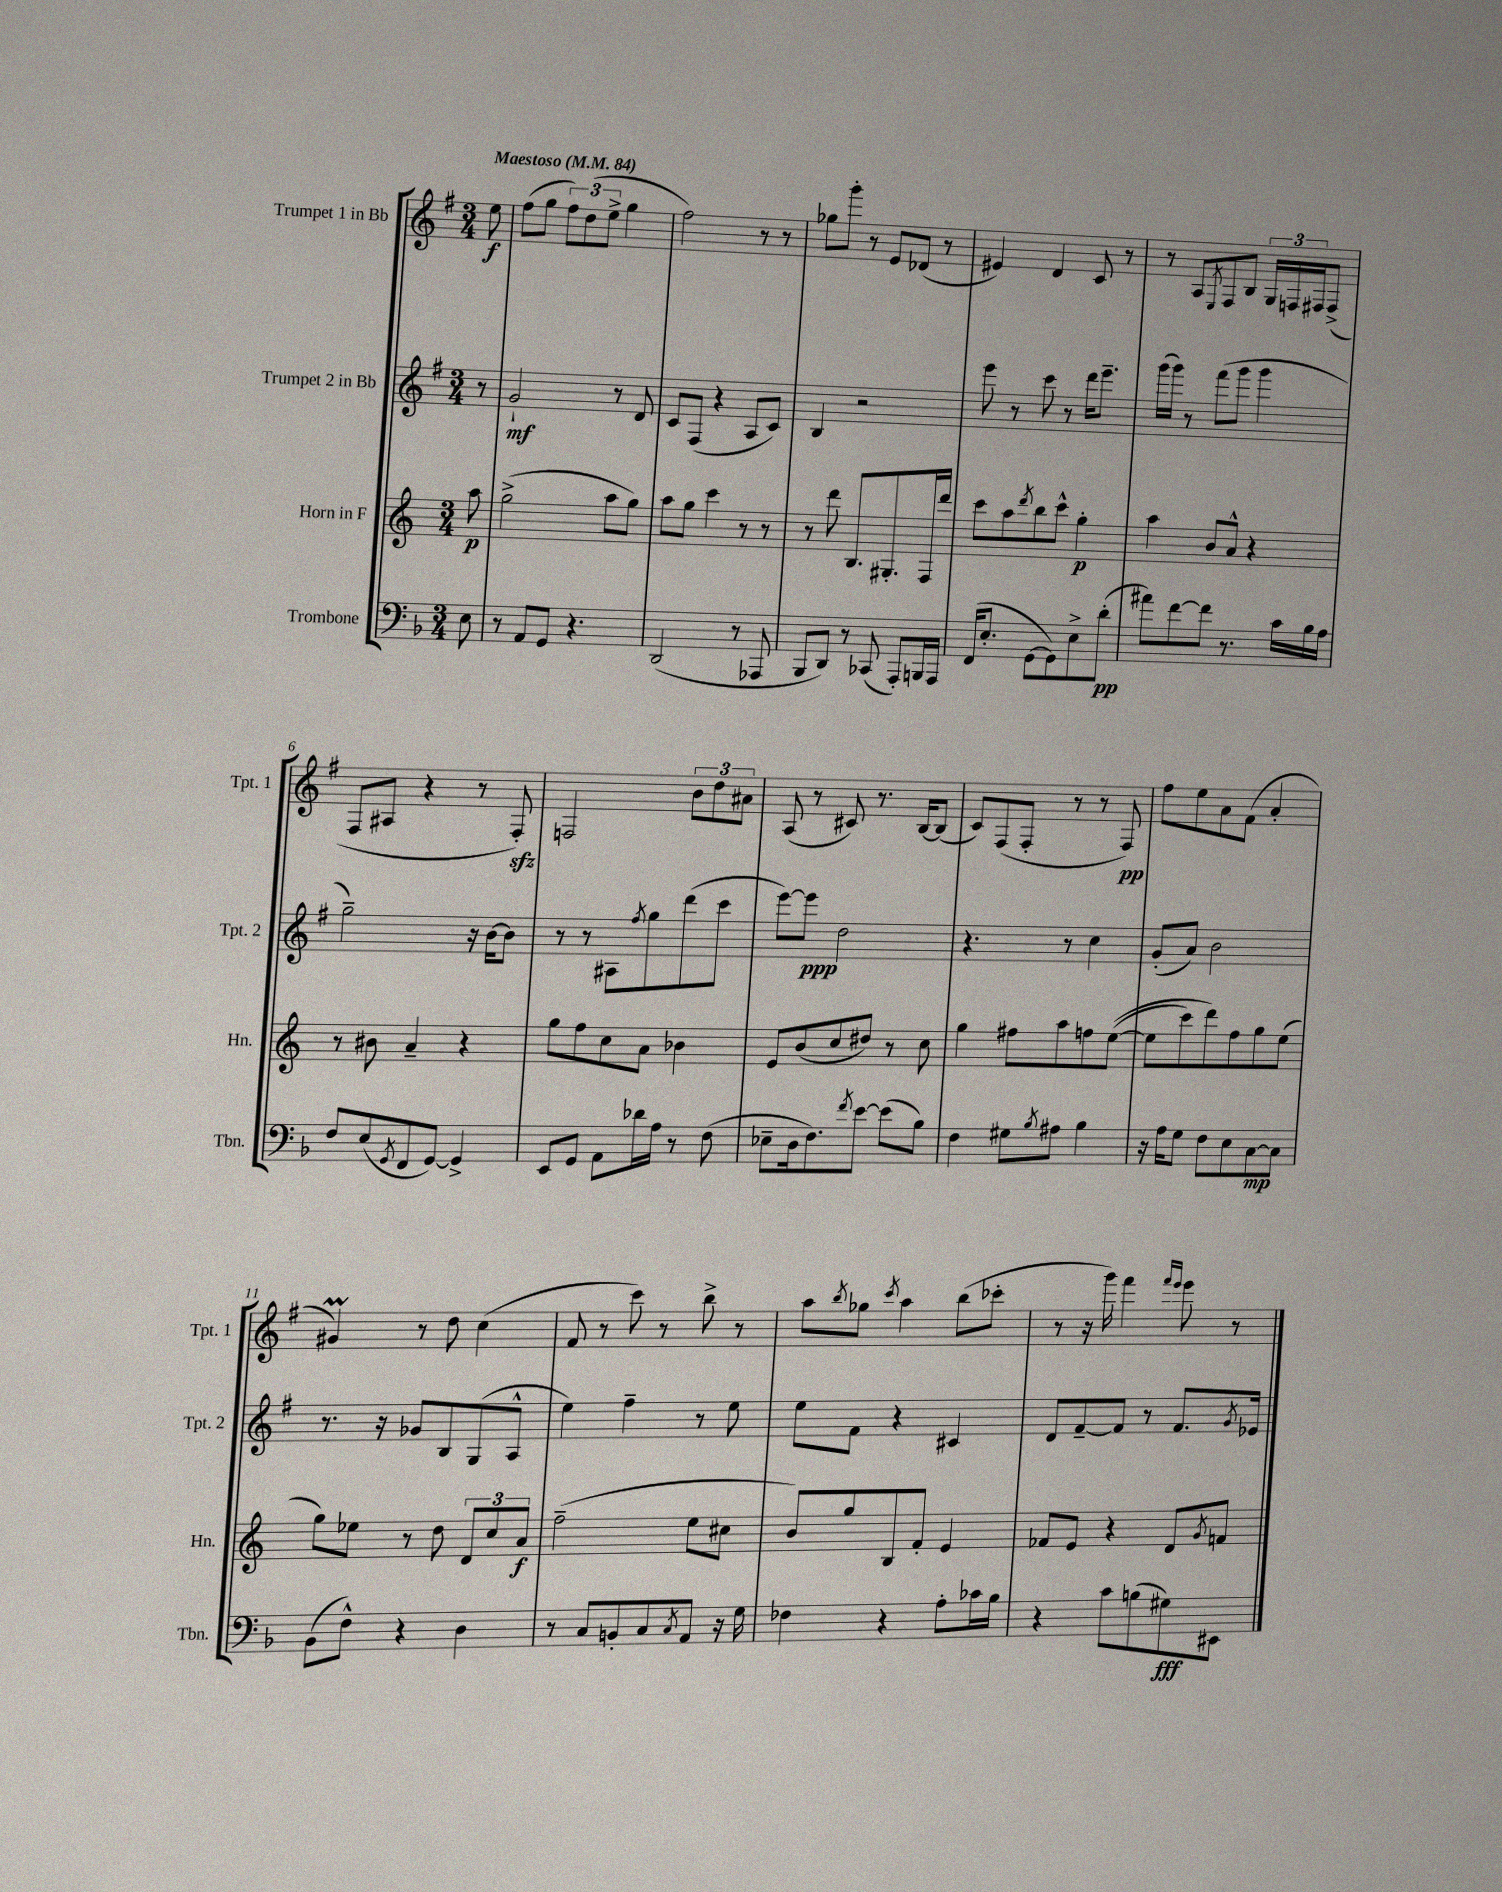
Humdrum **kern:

**kern	**kern	**kern	**kern
*staff4	*staff3	*staff2	*staff1
*clefF4	*clefG2	*clefG2	*clefG2
*k[b-]	*k[]	*k[f#]	*k[f#]
*M3/4	*M3/4	*M3/4	*M3/4
*MM84	*MM84	*MM84	*MM84
8E\	8aa\	8r	8ee\
=	=	=	=
8r	(2gg^\	2g`/	(8ff#\L
8AA/L	.	.	8gg\J
8GG/J	.	.	12ff#\L)
.	.	.	(12dd\
4.r	.	.	.
.	.	.	12ee^\J
.	8aa\L	8r	4gg\
.	8gg\J)	8d/	.
=	=	=	=
(2DD/	8aa\L	8c/L	2ff#\)
.	8gg\J	(8F#/J	.
.	4ccc\	4r	.
8r	8r	8A/L	8r
8AAA-/	8r	8c/J)	8r
=	=	=	=
8BBB-/L	8r	4B/	8gg-\L
8DD/J)	8ddd\	.	8ggg'\J
8r	8.B/L	2r	8r
(8CC-/	.	.	8e/L
.	8.G#'/	.	.
8AAA'/L)	.	.	(8d-/J
16BBB/L	16F/L	.	8r
16AAA/JJ	16ddd/JJ	.	.
=	=	=	=
(16FF/LK	8ccc\L	8eee\	4e#/)
8.E'/J	.	.	.
.	8aa\	8r	.
.	8qddd/	.	.
[8GG\L	8bb\	8ccc\	4d/
8GG\])	8ccc^^\J	8r	.
8E^\	4gg'\	16ddd\LK	8c/
.	.	8.eee~\J	.
(8d'\J	.	.	8r
=	=	=	=
8a#\L)	4aa\	(16ggg\LL	8r
.	.	16ggg\JJ)	.
[8f\	.	8r	8A/L
.	.	.	8qE/
8f\]J	8b/L	(8fff#\L	8F#/
8.r	8a^^/J	8ggg\J	8B/J
.	4r	4ggg\	24G/LL
.	.	.	24F/
16c\LL	.	.	.
.	.	.	24F#/J
16B-\	.	.	(8F#^/J
16A\JJ	.	.	.
=	=	=	=
8F/L	8r	2gg~\)	8F#/L
(8E/	8b#\	.	8A#/J
8qGG/	.	.	.
8FF/	4a~/	.	4r
[8GG/J)	.	.	.
4GG^/]	4r	16r	8r
.	.	[16b\LK	.
.	.	8b\]J	8F#'/)
=	=	=	=
8EE/L	8gg\L	8r	2F/
8GG/J	8ff\	8r	.
8AA\L	8cc\	8A#\L	.
.	.	8qff#/	.
16d-\L	8a\J	8gg\	.
16A\JJ	.	.	.
8r	4b-\	(8ddd\	12b\L
.	.	.	12dd\
(8F\	.	8ccc\J	.
.	.	.	12a#\J
=	=	=	=
8E-~\L	8e/L	[8eee\L)	(8A/
16D\k	(8b/	8eee\]J	8r
8.F\)	.	.	.
.	8cc/	2dd\	8c#/)
8qf/	.	.	.
[8e\J	8dd#/J)	.	8.r
(8e\]L	8r	.	.
.	.	.	[16B/LK
8B-\J)	8cc\	.	(8B/]J
=	=	=	=
4F\	4gg\	4.r	8c/L)
.	.	.	(8F#/
8G#\L	8ff#\L	.	8F#'/J
8qB-/	.	.	.
8A#\J	8aa\	8r	8r
4B-\	8ff\	4cc\	8r
.	&(([8ee\J	.	8F#/)
=	=	=	=
16r	8ee\]L	(8g'/L	8ff#\L
16A\LK	.	.	.
8G\J	8ccc\)	8a/J)	8ee\
8F\L	8ddd\&)	2b\	8a\
8E\	8ff\	.	(8f#\J
[8C\	8gg\	.	4a'/
8C\]J	(8ee\J	.	.
=	=	=	=
(8BB-\L	8gg\L)	8.r	4g#/)
8F^^\J)	8ee-\J	.	.
.	.	16r	.
4r	8r	8g-/L	8r
.	8dd\	8B/	8dd\
4D\	12d/L	(8G/	(4cc\
.	12cc/	.	.
.	.	8A^^/J	.
.	12a/J	.	.
=	=	=	=
8r	(2ff~\	4ee\)	8f#/
8C/L	.	.	8r
8BB'/	.	4ff#~\	8ccc\)
8C/	.	.	8r
8qC/	.	.	.
8AA/J	8ee\L	8r	8bb^\
16r	8cc#\J	8ee\	8r
16G\	.	.	.
=	=	=	=
4F-\	8b/L)	8ee\L	8aa\L
.	.	.	8qbb/
.	8gg/	8f#\J	8gg-\J
.	.	.	8qccc/
4r	8B/	4r	4aa\
.	8f'/J	.	.
8A'\L	4e/	4c#/	(8bb\L
16c-\L	.	.	8ccc-'\J
16B-\JJ	.	.	.
=	=	=	=
4r	8f-/L	8d/L	8r
.	8e/J	[8f#~/	16r
.	.	.	16ggg\)
8c\L	4r	8f#/]J	4fff#\
(8B\	.	8r	.
.	.	.	16qqfff#/LL
.	.	.	16qqeee/JJ
8G#\)	8d/L	8.f#/L	8eee\
.	8qg/	.	.
8EE#\J	8f/J	.	8r
.	.	8qg/	.
.	.	16e-/Jk	.
==	==	==	==
*-	*-	*-	*-
